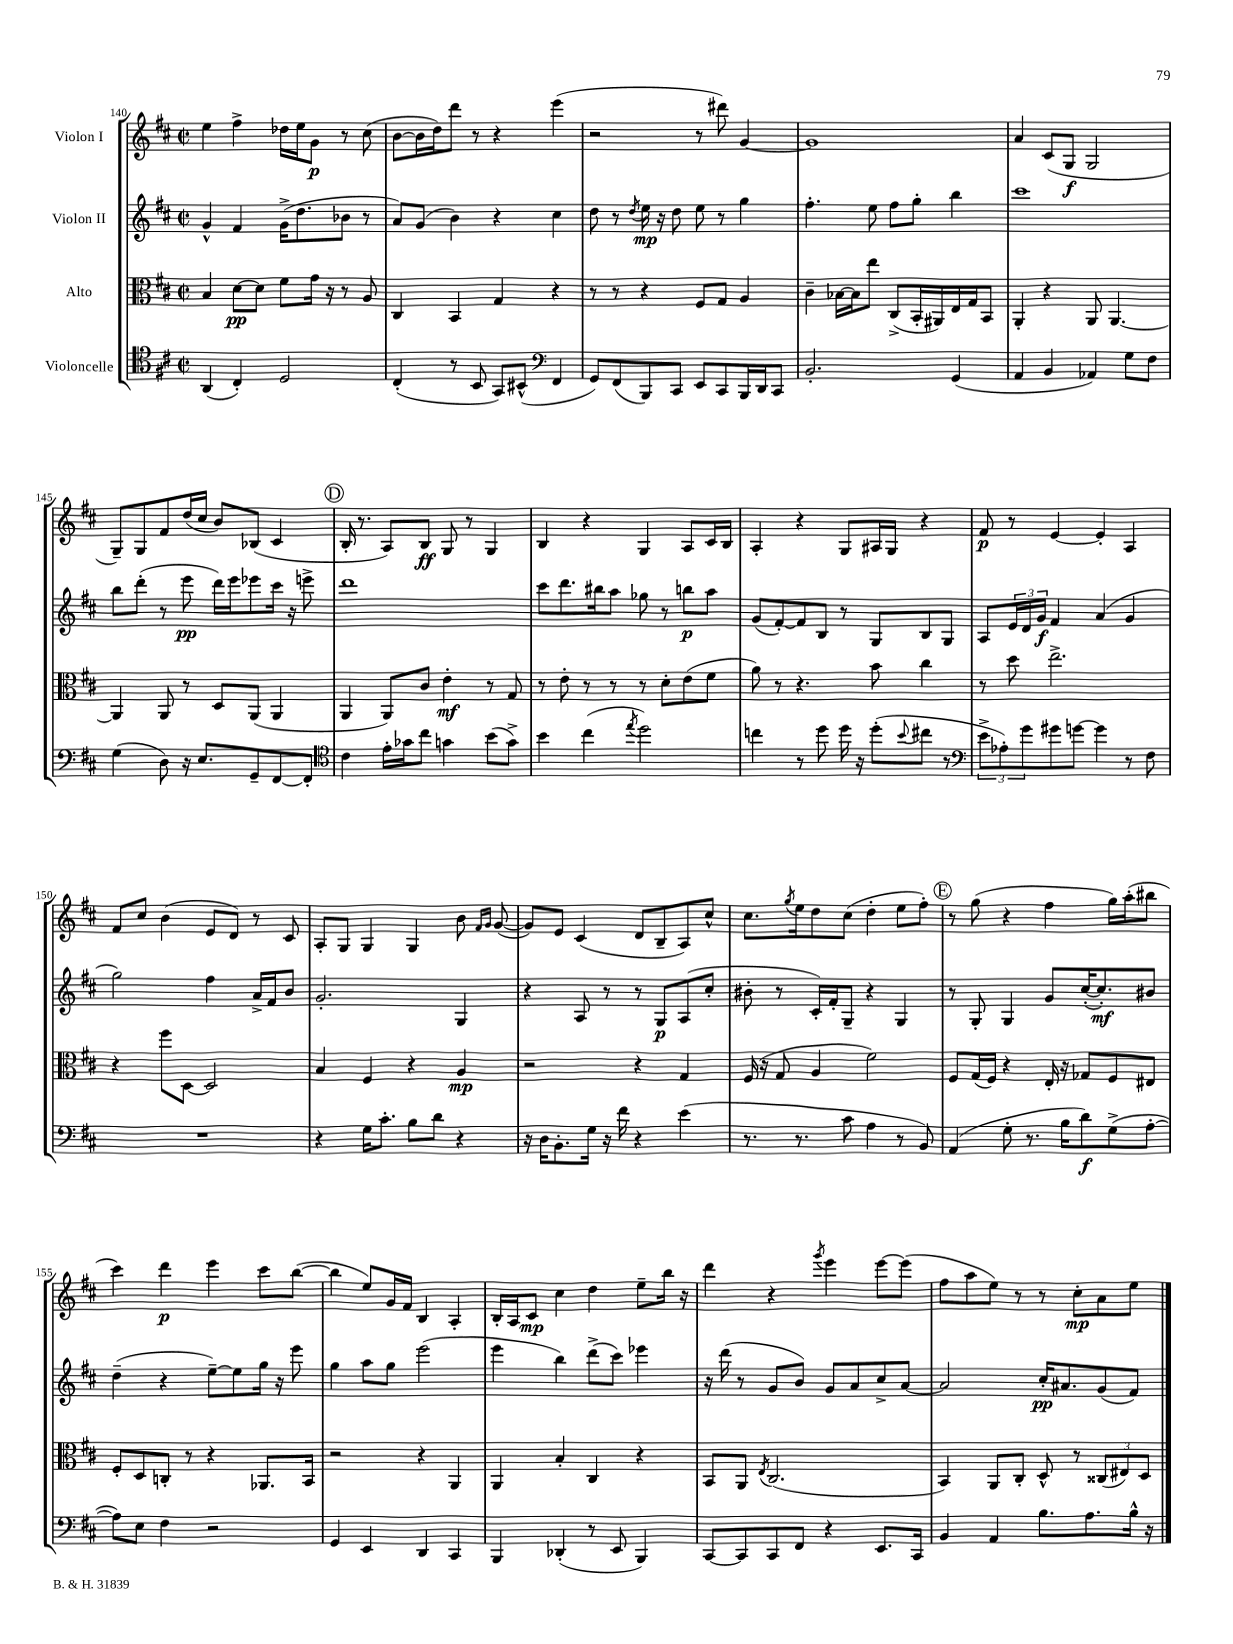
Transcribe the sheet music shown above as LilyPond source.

<<
\new StaffGroup <<
\new Staff = "s0" \with { instrumentName = "Violon I" } {
    \clef treble \key d \major \defaultTimeSignature \time 2/2
    e''4 fis''4-> des''16 e''16 g'8\p r8 cis''8( |
    b'8~ b'16 d''16) d'''8 r8 r4 e'''4( |
    r2 r8 dis'''8) g'4~ |
    g'1 |
    a'4 cis'8( g8\f g2 |
    g8--) g8 fis'8 d''16( cis''16 b'8) bes8( cis'4 |
    \mark \markup { \circle "D" } b16-. r8. a8) b8\ff g8 r8 g4 |
    b4 r4 g4 a8 cis'16 b16 |
    a4-. r4 g8 ais16 g16 r4 |
    fis'8\p r8 e'4~ e'4-. a4 |
    fis'8 cis''8 b'4( e'8 d'8) r8 cis'8 |
    a8-. g8 g4 g4 b'8 \grace { fis'16 g'16 } g'8~( |
    g'8) e'8 cis'4( d'8 b8-- a8) cis''8-^ |
    cis''8. \acciaccatura { g''8 } e''16 d''8 cis''8( d''4-. e''8 fis''8-.) |
    \mark \markup { \circle "E" } r8 g''8( r4 fis''4 g''16) a''16-.( bis''8 |
    cis'''4) d'''4\p e'''4 cis'''8 b''8~( |
    b''4 e''8) g'16 fis'16 b4 a4-. |
    b16-. a16 cis'8\mp cis''4 d''4 e''8-- b''16 r16 |
    d'''4 r4 \acciaccatura { g'''8 } e'''4 e'''8~ e'''8( |
    fis''8 a''8 e''8) r8 r8 cis''8-.\mp a'8 e''8 \bar "|." |
}
\new Staff = "s1" \with { instrumentName = "Violon II" } {
    \clef treble \key d \major \defaultTimeSignature \time 2/2
    g'4-^ fis'4 g'16->( d''8. bes'8 r8 |
    a'8) g'8( b'4) r4 cis''4 |
    d''8 r8 \acciaccatura { d''8 } e''16\mp r16 d''8 e''8 r8 g''4 |
    fis''4.-. e''8 fis''8 g''8-. b''4 |
    cis'''1 |
    b''8 d'''8-.( r8 e'''8\pp d'''16) e'''16 ees'''8 cis'''16 r16 e'''8-> |
    \mark \markup { \circle "D" } d'''1 |
    cis'''8 d'''8. bis''16 a''8 ges''8 r8 b''8\p a''8 |
    g'8( fis'8~-.) fis'8 b8 r8 g8 b8 g8 |
    a8 \tuplet 3/2 { e'16 d'16 g'16\f } fis'4 a'4( g'4 |
    g''2) fis''4 a'16-> fis'16 b'8 |
    g'2.-. g4 |
    r4 a8 r8 r8 g8\p a8( cis''8-. |
    bis'8-. r8 cis'16-.) fis'16-. g8-- r4 g4 |
    \mark \markup { \circle "E" } r8 g8-. g4 g'8 cis''16~-.( cis''8.-.\mf) bis'8 |
    d''4--( r4 e''8~--) e''8 g''16 r16 e'''8 |
    g''4 a''8 g''8 e'''2( |
    e'''4 b''4) d'''8->( cis'''8) ees'''4 |
    r16 d'''16( r8 g'8 b'8) g'8 a'8 cis''8-> a'8~ |
    a'2 cis''16-.\pp ais'8. g'8( fis'8) \bar "|." |
}
\new Staff = "s2" \with { instrumentName = "Alto" } {
    \clef alto \key d \major \defaultTimeSignature \time 2/2
    b4 d'8~\pp d'8 fis'8 g'16 r16 r8 a8 |
    cis4 b,4 g4 r4 |
    r8 r8 r4 fis8 g8 a4 |
    cis'4-- bes16~ bes16 e''8 cis8->( b,16-. ais,16) e16 g16 b,8 |
    a,4-. r4 a,8 a,4.~ |
    a,4 a,8 r8 d8 a,8( a,4 |
    \mark \markup { \circle "D" } a,4 a,8) cis'8 e'4-.\mf r8 g8 |
    r8 e'8-. r8 r8 r8 d'8-. e'8( fis'8 |
    a'8) r8 r4. b'8 cis''4 |
    r8 d''8 e''2.-> |
    r4 fis''8 d8~ d2 |
    b4 fis4 r4 a4\mp |
    r2 r4 g4 |
    fis16( r16 g8 a4 fis'2) |
    \mark \markup { \circle "E" } fis8 g16( fis16) r4 e16-. r16 ges8 fis8 eis8 |
    fis8-. d8 c8-. r8 r4 aes,8. b,16 |
    r2 r4 a,4 |
    a,4 b4-. cis4 r4 |
    b,8 a,8 \acciaccatura { e8 } cis2.( |
    b,4) a,8 cis8-. d8-^ r8 \tuplet 3/2 { cisis8( eis8) d8 } \bar "|." |
}
\new Staff = "s3" \with { instrumentName = "Violoncelle" } {
    \clef tenor \key d \major \defaultTimeSignature \time 2/2
    a,4( cis4-.) d2 |
    cis4-.( r8 b,8 g,8) bis,8-^( \clef bass fis,4 |
    g,8) fis,8( b,,8) cis,8 e,8 cis,8 b,,16 d,16 cis,8 |
    b,2.-. g,4( |
    a,4 b,4 aes,4) g8 fis8 |
    g4( d8) r16 e8. g,8-- fis,8~ fis,8-. |
    \mark \markup { \circle "D" } \clef tenor cis'4 e'16-. ges'16 cis''8 g'4 b'8( g'8->) |
    b'4 cis''4( \acciaccatura { e''8 } d''2) |
    c''4 r8 d''8 d''16 r16 d''8-.( \appoggiatura { b'8 } cis''8 r8 |
    \clef bass \tuplet 3/2 { e'8-> aes8-.) g'8 } gis'8 g'8~ g'4 r8 fis8 |
    R1 |
    r4 g16 cis'8.-. b8 d'8 r4 |
    r16 d16 b,8.-. g16 r16 fis'16 r4 e'4( |
    r8. r8. cis'8 a4 r8 b,8) |
    \mark \markup { \circle "E" } a,4( g8-. r8. b16 d'8\f) g8->( a8~-. |
    a8) e8 fis4 r2 |
    g,4 e,4 d,4 cis,4 |
    b,,4 des,4-.( r8 e,8 b,,4) |
    cis,8~ cis,8 cis,8 fis,8 r4 e,8. cis,16 |
    b,4 a,4 b8. a8. b16-^ r16 \bar "|." |
}
>>
>>
\layout { \context { \Score currentBarNumber = #140 } }
